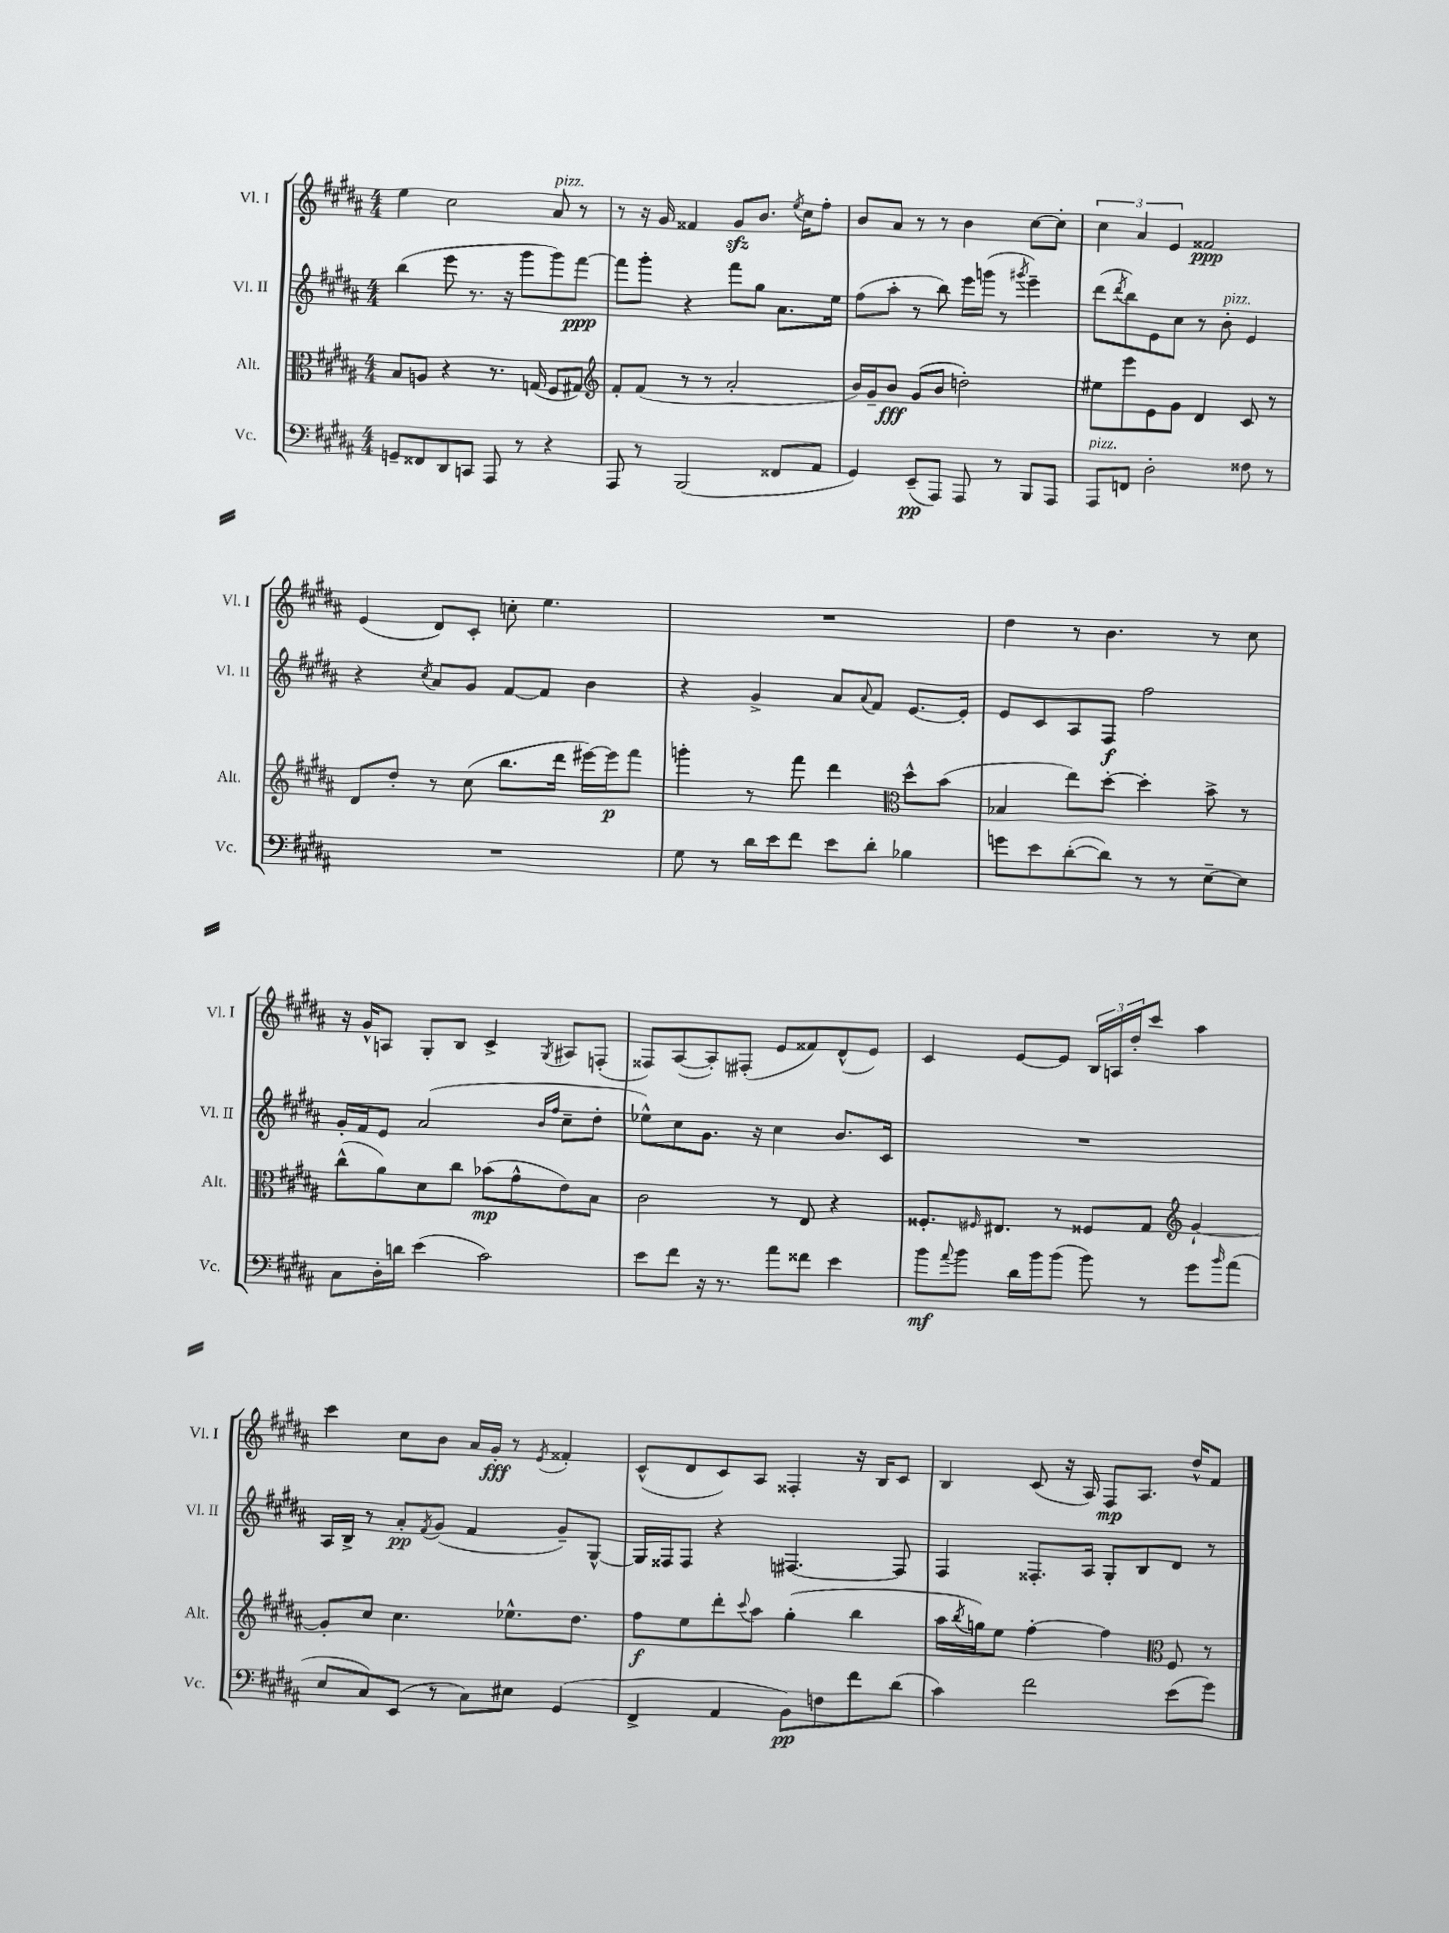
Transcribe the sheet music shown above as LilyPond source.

<<
\new StaffGroup <<
\new Staff = "s0" \with { instrumentName = "Vl. I" shortInstrumentName = "Vl. I" } {
    \clef treble \key b \major \numericTimeSignature \time 4/4
    e''4 cis''2 ais'8^\markup { \italic "pizz." } r8 |
    r8 r16 gis'16 fisis'4 gis'8\sfz b'8. \acciaccatura { e''8 } cis''16 fis''8-. |
    b'8 ais'8 r8 r8 b'4 cis''8~ cis''8-. |
    \tuplet 3/2 { cis''4 ais'4 e'4 } fisis'2\ppp |
    e'4( dis'8) cis'8-. c''8-. e''4. |
    R1 |
    dis''4 r8 b'4. r8 cis''8 |
    r16 gis'16-^ a8 gis8-. b8 cis'4-> \acciaccatura { gis8 } ais8 f8-.( |
    fisis8) ais8~( ais8-.) fis8-.( e'8 fisis'8) dis'8-^( e'8) |
    cis'4 e'8~ e'8 \tuplet 3/2 { b16 a16 dis''16-. } cis'''8 ais''4 |
    cis'''4 cis''8 b'8 ais'16 gis'16-.\fff r8 \acciaccatura { e'8 } fisis'4-. |
    cis'8-^( dis'8 cis'8) ais8 fisis4-. r16 b16 cis'8 |
    b4 cis'8( r16 ais16) fis8\mp ais8. dis''16-^ fis'8 \bar "|." |
}
\new Staff = "s1" \with { instrumentName = "Vl. II" shortInstrumentName = "Vl. II" } {
    \clef treble \key b \major \numericTimeSignature \time 4/4
    b''4( e'''8 r8. r16 gis'''8 gis'''8) fis'''8~\ppp |
    fis'''8 gis'''8-. r4 fis'''8 gis''8 ais'8. e''16 |
    fis''8( ais''8-. r8 b''8) e'''16 g'''16( r8 \acciaccatura { gis'''8 } e'''4--) |
    dis'''8( \acciaccatura { dis'''8 } b''8) e'8 cis''8 r8 b'8-.^\markup { \italic "pizz." } e'4 |
    r4 \acciaccatura { cis''8 } ais'8 gis'8 fis'8~ fis'8 b'4 |
    r4 gis'4-> ais'8 \appoggiatura { ais'8 } fis'8 e'8.~ e'16-. |
    e'8 cis'8 ais8 fis8\f fis''2 |
    gis'16-. fis'16 e'8 ais'2( \grace { b'16 fis''16 } cis''8-- dis''8-. |
    ees''8-^) cis''8 gis'8. r16 cis''4 b'8. cis'16 |
    R1 |
    ais16 b16-> r8 ais'8-.\pp \acciaccatura { fis'8 } gis'8( fis'4 gis'8--) gis8~-^ |
    gis16 fisis16 fisis8 r4 fis4.~ fis8 |
    fis4 fisis8.-. ais16 gis8-. b8 dis'8 r8 \bar "|." |
}
\new Staff = "s2" \with { instrumentName = "Alt." shortInstrumentName = "Alt." } {
    \clef alto \key b \major \numericTimeSignature \time 4/4
    b8 a8 r4 r8. g16( fis8 gis8) |
    \clef treble fis'8-. fis'8( r8 r8 ais'2-. |
    b'16) gis'16-- b'8\fff gis'8( b'8 d''2-.) |
    eis''8 e'''8 e'8 gis'8 dis'4 cis'8 r8 |
    dis'8 dis''8-. r8 cis''8( b''8. dis'''16 eis'''16~) eis'''16\p fis'''8 |
    g'''4-. r8 fis'''8 dis'''4 \clef alto dis''8-^ b'8( |
    bes4 e''8) dis''8~-. dis''4-. b'8-> r8 |
    cis''8-^( ais'8) dis'8 cis''8 bes'8\mp( gis'8-^ e'8) b8 |
    cis'2 r8 e8 r4 |
    fisis8.-. \grace { fis16 } eis8. r8 fisis8 gis8 \clef treble gis'4~-! |
    gis'8-. cis''8 cis''4. ees''8.-^ dis''8. |
    fis''8\f e''8 dis'''8-. \appoggiatura { cis'''8 } ais''8 gis''4-.( b''4 |
    ais''16 \acciaccatura { b''8 } g''16) e''8 fis''4~-. fis''4 \clef alto fis8 r8 \bar "|." |
}
\new Staff = "s3" \with { instrumentName = "Vc." shortInstrumentName = "Vc." } {
    \clef bass \key b \major \numericTimeSignature \time 4/4
    g,8-- fisis,8 dis,8 c,8 ais,,8 r8 r4 |
    ais,,8 r8 b,,2( fisis,8 ais,8 |
    gis,4) e,8--\pp( ais,,8) ais,,8 r8 b,,8 ais,,8 |
    ais,,8^\markup { \italic "pizz." } f,8 dis2-. fisis8 r8 |
    R1 |
    gis8 r8 dis'16 e'16 fis'8 e'8 dis'8-. bes4 |
    g'8 e'8 dis'8~-.( dis'8) r8 r8 e8~-- e8 |
    cis8 dis16-. d'16 e'4( cis'2) |
    e'8 fis'8 r16 r8. ais'8 fisis'8 e'4 |
    b'8\mf \appoggiatura { ais'8 } b'8 dis'16 b'16 b'8( b'8) r8 gis'8 \grace { b'16 } ais'8( |
    e8 cis8) e,8( r8 cis8) eis8 gis,4( |
    fis,4-> ais,4 b,8\pp) f8 fis'8 dis'8( |
    cis'4) fis'2 e'8( gis'8) \bar "|." |
}
>>
>>
\layout { \context { \Score \remove "Bar_number_engraver" } }
